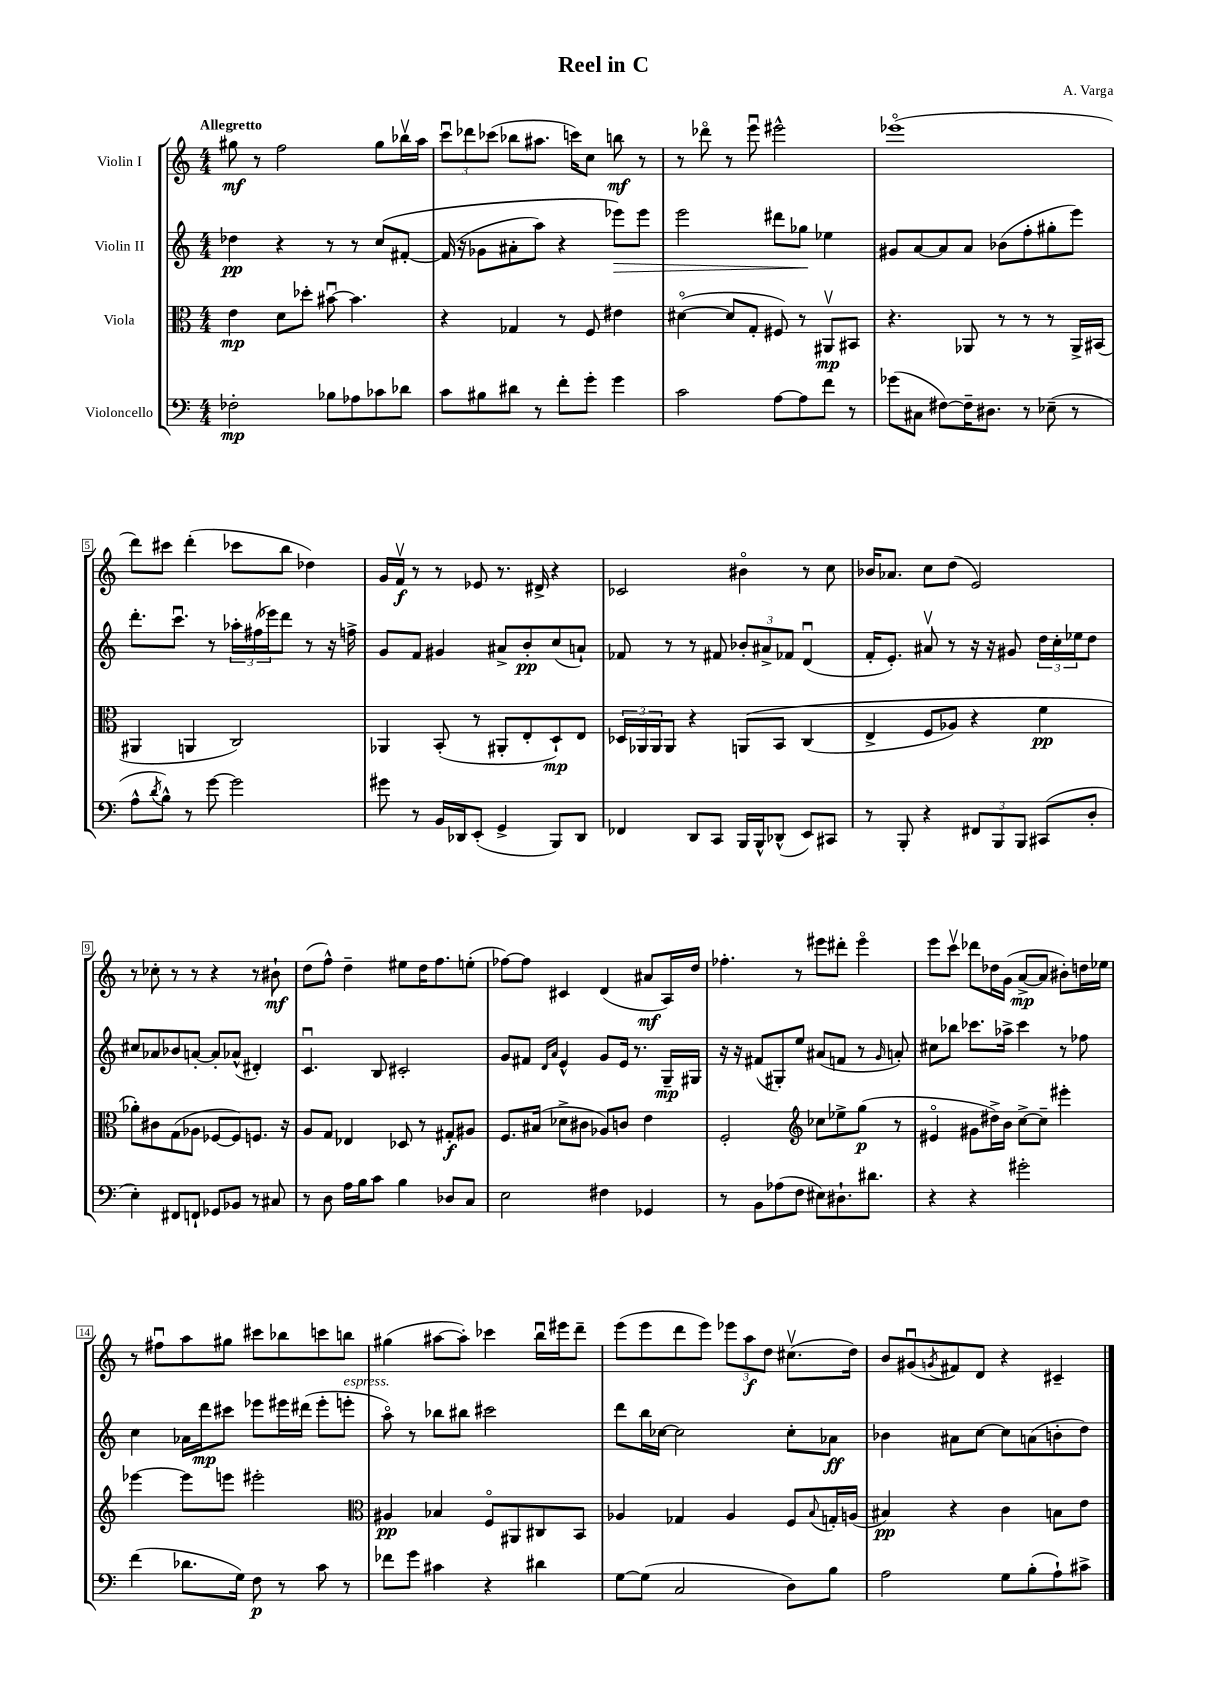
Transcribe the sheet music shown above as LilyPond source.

\header { title = "Reel in C" composer = "A. Varga" }
<<
\new StaffGroup <<
\new Staff = "s0" \with { instrumentName = "Violin I" } {
    \clef treble \key c \major \numericTimeSignature \time 4/4 \tempo "Allegretto"
    gis''8\mf r8 f''2 gis''8 bes''16\upbow a''16 |
    \tuplet 3/2 { c'''8\downbow des'''8 ces'''8( } bes''8 ais''8. c'''16) c''8 b''8\mf r8 |
    r8 des'''8\flageolet r8 e'''8\downbow eis'''2-^ |
    ees'''1\flageolet( |
    d'''8) cis'''8 d'''4-.( ces'''8 b''8 des''4) |
    g'16 f'16\upbow\f r8 r8 ees'8 r8. dis'16-> r4 |
    ces'2 bis'4\flageolet r8 c''8 |
    bes'16 aes'8. c''8 d''8( e'2) |
    r8 ces''8-. r8 r8 r4 r8 bis'8-!\mf |
    d''8( f''8-^) d''4-- eis''8 d''16 f''8. e''8-.( |
    fes''8~) fes''8 cis'4 d'4( ais'8\mf a16) d''16 |
    fes''4.-. r8 eis'''8 dis'''8-. eis'''4\flageolet |
    e'''8 c'''8\upbow des'''8 des''16 g'16( a'8~->\mp a'8 bis'8-.) d''16 ees''16 |
    r8 fis''8\downbow a''8 gis''8 cis'''8 bes''8 c'''8 b''8 |
    gis''4( ais''8~ ais''8-.) ces'''4 b''16\downbow eis'''16 d'''8-- |
    e'''8( e'''8 d'''8 e'''8) \tuplet 3/2 { ees'''8 a''8\f d''8 } cis''8.\upbow( d''16) |
    b'8 gis'8\downbow( \acciaccatura { g'8 } fis'8) d'8 r4 cis'4-- \bar "|." |
}
\new Staff = "s1" \with { instrumentName = "Violin II" } {
    \clef treble \key c \major \numericTimeSignature \time 4/4
    des''4\pp r4 r8 r8 c''8\( fis'8~-. |
    fis'16( r16 ges'8 ais'8-. a''8) r4 ees'''8\>\) ees'''8 |
    e'''2 dis'''8 ges''8\! ees''4 |
    gis'8 a'8~ a'8 a'8 bes'8( f''8-. gis''8-. e'''8) |
    d'''8.-. c'''8.\downbow r8 \tuplet 3/2 { aes''16-. fis''16( ees'''16) } d'''8 r8 r16 f''16-> |
    g'8 f'8 gis'4 ais'8-> b'8-.\pp c''8( a'8-!) |
    fes'8 r8 r8 fis'8 \tuplet 3/2 { bes'8-. ais'8-> fes'8 } d'4\downbow( |
    f'16-. e'8.-.) ais'8\upbow r8 r16 r16 gis'8 \tuplet 3/2 { d''16 c''16-. ees''16 } d''8 |
    cis''8 aes'8 bes'8 a'8~-. a'8-. aes'8-^( dis'4-.) |
    c'4.\downbow b8 cis'2-. |
    g'8 fis'8 \grace { d'16 a'16 } e'4-^ g'8 e'16 r8. g16--\mp gis16 |
    r16 r16 fis'8( gis8-.) e''8 ais'8( f'8 r8 \grace { g'16 } a'8-.) |
    cis''8 bes''8 ces'''8. aes''16-> ces'''4 r8 fes''8 |
    c''4 aes'16 d'''16\mp cis'''8 ees'''8 eis'''16 dis'''16( eis'''8-. e'''8-.^\markup { \italic "espress." } |
    a''8\flageolet) r8 bes''8 bis''8 cis'''2 |
    d'''8 b''16 ces''16~ ces''2 ces''8-. aes'8\ff |
    bes'4 ais'8 c''8~ c''8 a'8( b'8-. d''8) \bar "|." |
}
\new Staff = "s2" \with { instrumentName = "Viola" } {
    \clef alto \key c \major \numericTimeSignature \time 4/4
    e'4\mp d'8 des''8-. bis'8~\downbow bis'4. |
    r4 ges4 r8 f8 eis'4 |
    dis'4~\flageolet( dis'8 g8-. fis8) r8 ais,8\upbow\mp bis,8 |
    r4. aes,8 r8 r8 r8 aes,16-> bis,16( |
    ais,4 a,4 c2) |
    aes,4 b,8-.( r8 ais,8-. e8-. d8-!\mp) e8 |
    \tuplet 3/2 { des16 aes,16 aes,16 } aes,8 r4 a,8\( b,8 c4( |
    e4-> f8 aes8) r4 f'4\pp |
    aes'8-.\) cis'8 g8( aes8 fes8~ fes8) f8. r16 |
    a8 g8 ees4 des8 r8 gis8-.\f ais8 |
    f8. bis16( des'8-> cis'8 aes8) c'8 e'4 |
    f2-. \clef treble ces''8 ees''8-> g''8\p( r8 |
    eis'4\flageolet gis'8 dis''16->) b'16 c''8~-> c''8-- eis'''4-. |
    ees'''4~ ees'''8 e'''8 eis'''2-. |
    \clef alto ais4\pp bes4 f8\flageolet ais,8 cis8 b,8 |
    aes4 ges4 aes4 f8 \appoggiatura { b8 } g16-. a16( |
    bis4\pp) r4 c'4 b8 e'8 \bar "|." |
}
\new Staff = "s3" \with { instrumentName = "Violoncello" } {
    \clef bass \key c \major \numericTimeSignature \time 4/4
    fes2-.\mp bes8 aes8 ces'8 des'8 |
    c'8 bis8 dis'8 r8 f'8-. g'8-. g'4 |
    c'2 a8~ a8 f'8 r8 |
    ges'8( cis8 fis8~) fis16-- dis8. r8 ees8--( r8 |
    a8-^ \acciaccatura { d'8 } b8-^) r8 g'8~ g'2 |
    gis'8 r8 b,16 des,16 e,8-.( g,4-> b,,8) des,8 |
    fes,4 d,8 c,8 b,,16 b,,16-^ des,8-^( e,8) cis,8 |
    r8 b,,8-. r4 \tuplet 3/2 { fis,8 b,,8 b,,8 } cis,8( d8-. |
    e4-.) fis,8 f,8-! ges,8 bes,8 r8 cis8 |
    r8 d8 a16 b16 c'8 b4 des8 c8 |
    e2 fis4 ges,4 |
    r8 b,8 aes8( f8 eis8) dis8.-! dis'8. |
    r4 r4 gis'2-. |
    f'4( des'8. g16) f8\p r8 c'8 r8 |
    fes'8 g'8 cis'4 r4 dis'4 |
    g8~ g8( c2 d8) b8 |
    a2 g8 b8-.( a8-!) cis'8-> \bar "|." |
}
>>
>>
\layout { \context { \Score \override BarNumber.stencil = #(make-stencil-boxer 0.1 0.3 ly:text-interface::print) } }
